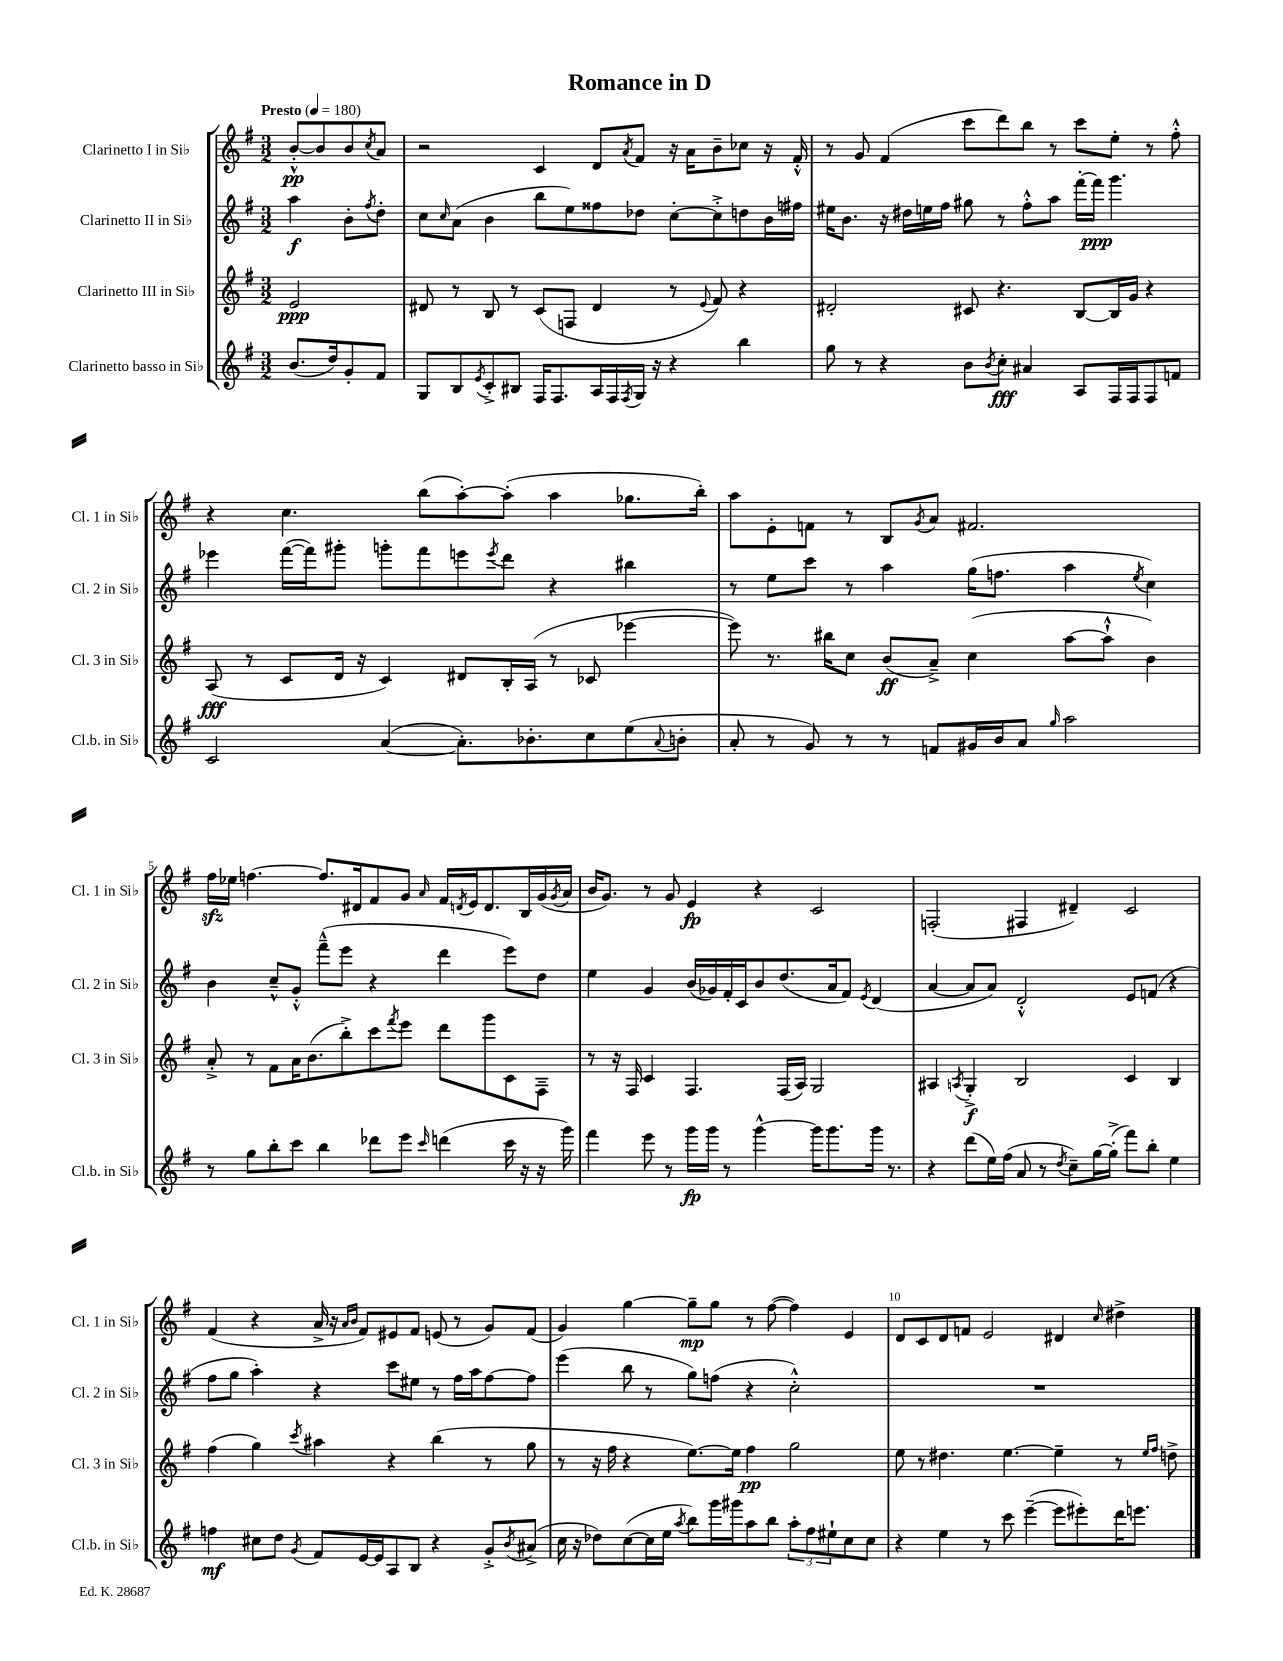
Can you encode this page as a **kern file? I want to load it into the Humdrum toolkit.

**kern	**dynam	**kern	**dynam	**kern	**dynam	**kern	**dynam
*part4	*part4	*part3	*part3	*part2	*part2	*part1	*part1
*staff4	*staff4	*staff3	*staff3	*staff2	*staff2	*staff1	*staff1
*I"Clarinetto basso in Si♭	*	*I"Clarinetto III in Si♭	*	*I"Clarinetto II in Si♭	*	*I"Clarinetto I in Si♭	*
*I'Cl.b. in Si♭	*	*I'Cl. 3 in Si♭	*	*I'Cl. 2 in Si♭	*	*I'Cl. 1 in Si♭	*
*clefG2	*	*clefG2	*	*clefG2	*	*clefG2	*
*k[f#]	*	*k[f#]	*	*k[f#]	*	*k[f#]	*
*M3/2	*	*M3/2	*	*M3/2	*	*M3/2	*
*MM180	*	*MM180	*	*MM180	*	*MM180	*
=	=	=	=	=	=	=	=
!	!	!	!	!	!	!LO:TX:a:B:t=Presto	!
(8.b/L	.	2e/	ppp	4aa\	f	[8b'^^/L	pp
.	.	.	.	.	.	8b/]	.
16dd/k)	.	.	.	.	.	.	.
8g'/	.	.	.	8b'\L	.	8b/	.
.	.	.	.	8qff#/	.	8qcc/	.
8f#/J	.	.	.	8dd'\J	.	8a/J	.
=1	=1	=1	=1	=1	=1	=1	=1
8G/L	.	8d#X/	.	8cc\L	.	2r	.
.	.	.	.	16qqcc/	.	.	.
8B/	.	8r	.	(8a\J	.	.	.
8qe/	.	.	.	.	.	.	.
8c'^/	.	8B/	.	4b\	.	.	.
8B#X/J	.	8r	.	.	.	.	.
16F#/KL	.	(8c/L	.	8bb\L	.	4c/	.
8.F#/	.	.	.	.	.	.	.
.	.	8Fn/J	.	8ee\)	.	.	.
16A/L	.	4d#/	.	8ff##X\	.	8d/L	.
16F#/	.	.	.	.	.	.	.
8qF#/	.	.	.	.	.	8qa/	.
16G/JJ	.	.	.	8dd-X\J	.	8f#/J	.
16r	.	.	.	.	.	.	.
4r	.	8r	.	[8cc'\L	.	16r	.
.	.	.	.	.	.	16a\KL	.
.	.	8qqe/	.	.	.	.	.
.	.	8f#/)	.	8cc'^\]	.	8b~\	.
4bb\	.	4r	.	8ddn\	.	8cc-X\J	.
.	.	.	.	16b\L	.	16r	.
.	.	.	.	16ff#X\JJ	.	16f#'^^/	.
=2	=2	=2	=2	=2	=2	=2	=2
8gg\	.	2d#X'/	.	16ee#X\KL	.	8r	.
.	.	.	.	8.b\J	.	.	.
8r	.	.	.	.	.	8g/	.
4r	.	.	.	16r	.	(4f#/	.
.	.	.	.	16dd#X\LL	.	.	.
.	.	.	.	16een\	.	.	.
.	.	.	.	16ff#\JJ	.	.	.
8b\L	.	8c#X/	.	8gg#X\	.	8ccc\L	.
8qb/	.	.	.	.	.	.	.
8cc'\J	fff	4.r	.	8r	.	8ddd\)	.
4a#X/	.	.	.	8ff#'^^\L	.	8bb\J	.
.	.	.	.	8aa\J	.	8r	.
8A/L	.	[8B/L	.	[16fff#'\LL	.	8ccc\L	.
.	.	.	.	16fff#\JJ]	ppp	.	.
16F#/L	.	16B/L]	.	4.ggg\	.	8ee'\J	.
16F#/J	.	16g/JJ	.	.	.	.	.
8F#/	.	4r	.	.	.	8r	.
8fn/J	.	.	.	.	.	8ff#'^^\	.
!!LO:LB:g=z
=3	=3	=3	=3	=3	=3	=3	=3
2c/	.	(8A/	fff	4eee-X\	.	4r	.
.	.	8r	.	.	.	.	.
.	.	8c/L	.	([16fff#\LL	.	4.cc\	.
.	.	.	.	16fff#\J])	.	.	.
.	.	16d/Jk	.	8ggg#X'\J	.	.	.
.	.	16r	.	.	.	.	.
([4a/	.	4c/)	.	8gggn'\L	.	.	.
.	.	.	.	8fff#\	.	(8bb\L	.
8.a'\L])	.	8d#X/L	.	8eeen\	.	[8aa'\)	.
.	.	.	.	8qeee/	.	.	.
.	.	16B'/L	.	8ddd\J	.	(8aa'\J]	.
8.b-X'\	.	(16A/JJ	.	.	.	.	.
.	.	8r	.	4r	.	4aa\	.
8cc\	.	8c-X/	.	.	.	.	.
(8ee\	.	[4eee-X\	.	4bb#X\	.	8.gg-X\L	.
8qqa/	.	.	.	.	.	.	.
8bn'\J	.	.	.	.	.	.	.
.	.	.	.	.	.	16bb'\Jk)	.
=4	=4	=4	=4	=4	=4	=4	=4
8a'/	.	8eee-\])	.	8r	.	8aa\L	.
8r	.	8.r	.	8ee\L	.	8e'\	.
8g/)	.	.	.	8ccc\J	.	8fn\J	.
.	.	16bb#X\KL	.	.	.	.	.
8r	.	8cc\J	.	8r	.	8r	.
8r	.	(8b/L	ff	4aa\	.	8B/L	.
.	.	.	.	.	.	8qg/	.
8fn/L	.	8a~^/J)	.	.	.	8a/J	.
16g#X/L	.	(4cc\	.	(16gg\KL	.	2.f#X/	.
16b/J	.	.	.	8.ffn\J	.	.	.
8a/J	.	.	.	.	.	.	.
16qqgg/	.	.	.	.	.	.	.
2aa\	.	[8aa\L	.	4aa\	.	.	.
.	.	8aa`^^\J]	.	.	.	.	.
.	.	.	.	8qee/	.	.	.
.	.	4b\)	.	4cc\)	.	.	.
!!LO:LB:g=z
=5	=5	=5	=5	=5	=5	=5	=5
8r	.	8a'^/	.	4b\	.	16ff#zz\LL	.
.	.	.	.	.	.	16ee-X\JJ	.
8gg\L	.	8r	.	.	.	[4.ffn\	.
8bb'\	.	8f#\L	.	8cc~^^/L	.	.	.
8ccc\J	.	16a\K	.	8g'^^/J	.	.	.
.	.	(8.b\	.	.	.	.	.
4bb\	.	.	.	(8fff#~^^\L	.	8.ff/L]	.
.	.	8bb'^\)	.	8eee\J	.	.	.
.	.	.	.	.	.	16d#X/k	.
8ddd-X\L	.	8ccc\	.	4r	.	8f#/	.
.	.	8qfff#/	.	.	.	.	.
8eee\J	.	8eee\J	.	.	.	8g/J	.
16qqccc/	.	.	.	.	.	16qqa/	.
(4dddn\	.	8ddd\L	.	4ddd\	.	16f#/LL	.
.	.	.	.	.	.	8qdn/	.
.	.	.	.	.	.	16e/J	.
.	.	8ggg\	.	.	.	8.d/	.
16ccc\	.	8c\	.	8eee\L)	.	.	.
16r	.	.	.	.	.	16B/L	.
16r	.	8F#~\J	.	8dd\J	.	(16g/	.
.	.	.	.	.	.	8qg/	.
16ggg\)	.	.	.	.	.	16a/JJ	.
=6	=6	=6	=6	=6	=6	=6	=6
4fff#\	.	8r	.	4ee\	.	16b/KL	.
.	.	.	.	.	.	8.g/J)	.
.	.	16r	.	.	.	.	.
.	.	16F#/	.	.	.	.	.
8eee\	.	4c/	.	4g/	.	8r	.
8r	.	.	.	.	.	8g/	.
16ggg\LL	fp	4.F#/	.	(16b/LL	.	4e/	fp
16ggg\JJ	.	.	.	16g-X/)	.	.	.
8r	.	.	.	16f#'/	.	.	.
.	.	.	.	16c/J	.	.	.
[4ggg^^\	.	.	.	8b/	.	4r	.
.	.	(16F#/LL	.	(8.dd/	.	.	.
.	.	16A/JJ)	.	.	.	.	.
16ggg\KL]	.	2G/	.	.	.	2c/	.
8.ggg\	.	.	.	16a/k	.	.	.
.	.	.	.	8f#/J)	.	.	.
.	.	.	.	8qe/	.	.	.
16ggg\Jk	.	.	.	(4d/	.	.	.
8.r	.	.	.	.	.	.	.
=7	=7	=7	=7	=7	=7	=7	=7
4r	.	4A#X/	.	[4a/	.	(2Fn'/	.
.	.	8qAn/	.	.	.	.	.
(8ddd\L	.	4G'^/	f	8a/L]	.	.	.
16ee\L)	.	.	.	8a/J)	.	.	.
(16ff#\JJ	.	.	.	.	.	.	.
8a/	.	2B/	.	2d'^^/	.	4F#X/	.
8r	.	.	.	.	.	.	.
8qdd/	.	.	.	.	.	.	.
8cc~\L)	.	.	.	.	.	4d#X~/)	.
[16gg\L	.	.	.	.	.	.	.
(16gg'^\JJ]	.	.	.	.	.	.	.
8fff#\L)	.	4c/	.	8e/L	.	2c/	.
8bb'\J	.	.	.	(8fn/J	.	.	.
4ee\	.	4B/	.	4r	.	.	.
!!LO:LB:g=z
=8	=8	=8	=8	=8	=8	=8	=8
4ffn\	mf	(4ff#\	.	8ff#\L	.	(4f#/	.
.	.	.	.	8gg\J	.	.	.
8cc#X\L	.	4gg\)	.	4aa'\)	.	4r	.
8dd\J	.	.	.	.	.	.	.
8qg/	.	8qccc/	.	.	.	.	.
8f#/L	.	4aa#X\	.	4r	.	16a^/	.
.	.	.	.	.	.	16r	.
.	.	.	.	.	.	16qqa/LL	.
.	.	.	.	.	.	16qqb/JJ	.
[16e/L	.	.	.	.	.	8f#/L)	.
16e/J]	.	.	.	.	.	.	.
8A/	.	4r	.	8ccc\L	.	8e#X/	.
8B/J	.	.	.	8ee#X\J	.	8f#/J	.
4r	.	(4bb\	.	8r	.	(8en/	.
.	.	.	.	16ff#\LL	.	8r	.
.	.	.	.	16aa\J	.	.	.
8g'^/L	.	8r	.	[8ff#\	.	8g/L)	.
8qb/	.	.	.	.	.	.	.
(8a#X^/J	.	8gg\	.	8ff#\J]	.	(8f#/J	.
=9	=9	=9	=9	=9	=9	=9	=9
16cc\	.	8r	.	(4eee\	.	4g/)	.
16r	.	.	.	.	.	.	.
8dd-X\L)	.	16r	.	.	.	.	.
.	.	16ff#\	.	.	.	.	.
([8cc\	.	4r	.	8bb\	.	[4gg\	.
16cc\L]	.	.	.	8r	.	.	.
16ee\JJ	.	.	.	.	.	.	.
8qaa/	.	.	.	.	.	.	.
8bb\L)	.	[8.ee\L)	.	8gg\L)	.	8gg~\L]	mp
16ggg\L	.	.	.	(8ffn\J	.	8gg\J	.
16ggg#X\J	.	16ee\Jk]	.	.	.	.	.
8aa\	.	4ff#\	pp	4r	.	8r	.
8bb\J	.	.	.	.	.	([8ff#\	.
12aa'\L	.	2gg\	.	2cc'^^\)	.	4ff#\])	.
12ff#\	.	.	.	.	.	.	.
12ee#X`\	.	.	.	.	.	.	.
8cc\	.	.	.	.	.	4e/	.
8cc\J	.	.	.	.	.	.	.
=10	=10	=10	=10	=10	=10	=10	=10
4r	.	8ee\	.	1.r	.	8d/L	.
.	.	8r	.	.	.	8c/	.
4ee\	.	4.dd#X\	.	.	.	8d/	.
.	.	.	.	.	.	8fn/J	.
8r	.	.	.	.	.	2e/	.
8ccc\	.	[4.ee\	.	.	.	.	.
([4eee~\	.	.	.	.	.	.	.
8eee\L]	.	4ee~\]	.	.	.	4d#X/	.
8eee#X'\)	.	.	.	.	.	.	.
.	.	.	.	.	.	16qqcc/	.
16ddd\K	.	8r	.	.	.	4dd#X^\	.
8.eeen\J	.	.	.	.	.	.	.
.	.	16qqee/LL	.	.	.	.	.
.	.	16qqff#/JJ	.	.	.	.	.
.	.	8ddn^\	.	.	.	.	.
==	==	==	==	==	==	==	==
*-	*-	*-	*-	*-	*-	*-	*-
